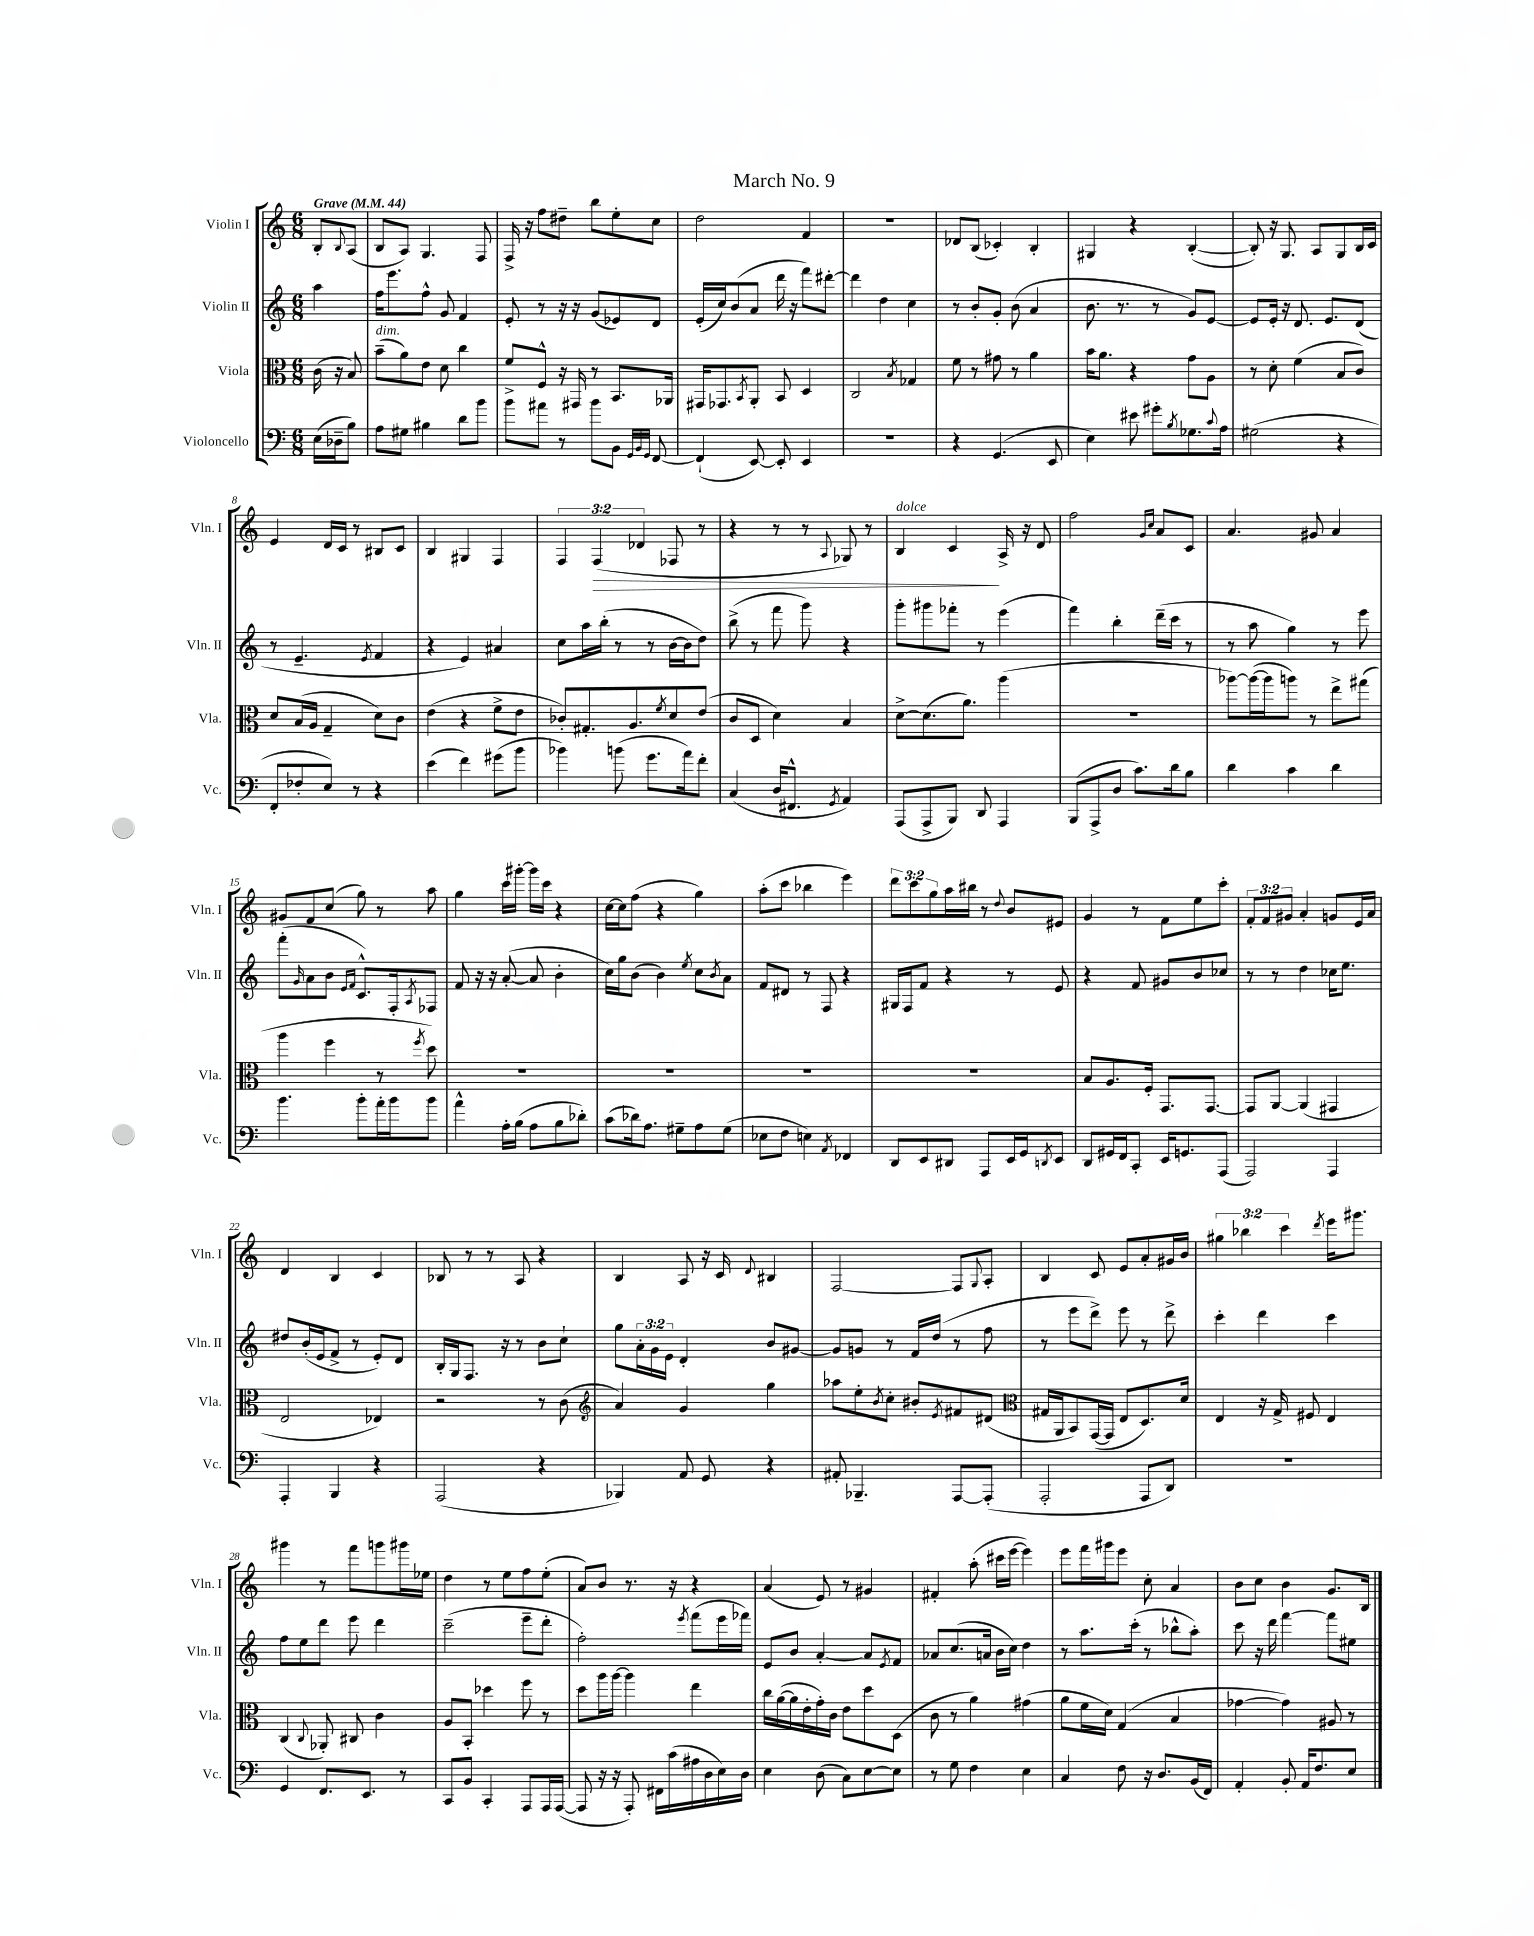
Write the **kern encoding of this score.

**kern	**kern	**kern	**kern
*staff4	*staff3	*staff2	*staff1
*clefF4	*clefC3	*clefG2	*clefG2
*k[]	*k[]	*k[]	*k[]
*M6/8	*M6/8	*M6/8	*M6/8
*MM44	*MM44	*MM44	*MM44
(16E	(16c	4aa	8B'
16D-~	16r	.	.
.	.	.	8qqB
8B)	8B)	.	(8A
=	=	=	=
8A	(8b~	16ff	8B
.	.	8.eee	.
8G#	8a)	.	8A)
4B#	8e	8ff^^	4.G
.	8d	8g	.
8d	4cc	4f	.
8b	.	.	8F
=	=	=	=
8b	8f^	8e'	16F^
.	.	.	16r
8a#	8F^^	8r	8ff
8r	16r	16r	8dd#~
.	16GG#	16r	.
8b	8r	(8g	8bb
8BB	8.BB	8e-)	8ee'
32qqGG	.	.	.
32qqBB	.	.	.
32qqGG	.	.	.
[8FF	.	8d	8cc
.	16AA-	.	.
=	=	=	=
(4FF`]	16GG#	(16e'	2dd
.	8.GG-	16cc)	.
.	.	(8b	.
.	8qBB	.	.
[8EE)	8AA'	8a	.
8EE']	8BB	16ddd	.
.	.	16r	.
4EE	4D	8fff)	4f
.	.	[8ddd#'	.
=	=	=	=
2.r	2C	4ddd#]	2.r
.	.	4dd	.
.	8qB	.	.
.	4G-	4cc	.
=	=	=	=
4r	8f	8r	8d-
.	8r	8b'	(8B
(4.GG	8g#	8g'	4c-')
.	8r	(8b	.
.	4a	4a	4B'
8EE	.	.	.
=	=	=	=
4E)	16b	8.b	4G#
.	8.a	.	.
.	.	8.r	.
8e#	4r	.	4r
8g#'	.	8r	.
8qB	.	.	.
8.G-	8g	8g)	([4B'
.	8A	[8e	.
8qqc	.	.	.
16A	.	.	.
=	=	=	=
(2G#	8r	8e]	8B'])
.	8d'	16e'	16r
.	.	16r	8.G
.	(4f	8.d	.
.	.	.	8A
.	.	8.e	.
4r	8B	.	8G
.	8c)	(8d	16B
.	.	.	16c
=	=	=	=
8FF'	8d	8r	4e
8F-'	(16B	4.e~	.
.	16A	.	.
8E)	4G~	.	16d
.	.	.	16c
8r	.	.	8r
.	.	8qe	.
4r	8d)	4f	8B#
.	8c	.	8c
=	=	=	=
(4e	(4e	4r	4B
4f)	4r	4e)	4G#
(8g#	8f^	4a#	4F
8b	8e	.	.
=	=	=	=
4b-)	8c-')	8cc	6F
.	8.G#'	16aa	.
.	.	.	(6F
.	.	(16bb'	.
(8b	.	8r	.
.	8.A	.	.
.	.	.	6d-
8.g	.	8r	.
.	8qf	.	.
.	8d	[16b	8F-
16a)	.	16b]	.
8f'	(8e	8dd)	8r
=	=	=	=
(4C	8c	(8bb^	4r
.	8D	8r	.
16D	4d)	8fff	8r
8.FF#^^	.	.	.
.	.	8ggg)	8r
8qGG	.	.	8qqA
4AA)	4B	4r	8G-)
.	.	.	8r
=	=	=	=
(8AAA	[8d^	8ggg'	4B
8AAA^	(8.d]	8ggg#	.
8BBB)	.	8fff-'	4c
.	8.a)	.	.
8DD	.	8r	.
4AAA	(4aa	(4eee	16A^
.	.	.	16r
.	.	.	8d
=	=	=	=
(8BBB	2.r	4fff)	2ff
8AAA^	.	.	.
8D	.	4bb'	.
8.c)	.	.	.
.	.	.	16qqg
.	.	.	16qqcc
.	.	(16ddd~	8a
16d	.	16ccc	.
8B	.	8r	8c
=	=	=	=
4d	[8aa-)	8r	4.a
.	(16aa-_	8aa	.
.	16aa-]	.	.
4c	8aa)	4gg)	.
.	8r	.	8g#
4d	8ee^	8r	4a
.	(8gg#	8eee	.
=	=	=	=
4.b	4aa	(8fff'	8g#
.	.	16qqg	.
.	.	8a	8f
.	4ff	8b	(8cc
.	.	16qqe	.
.	.	16qqf	.
8b'	.	8.c^^)	8gg)
16a'	8r	.	8r
16b	.	16F'	.
.	8qff	8qA	.
8b	8dd)	8F-	8aa
=	=	=	=
4a^^	2.r	8f	4gg
.	.	16r	.
.	.	16r	.
16A'	.	([8a'	16ccc
(16B	.	.	[16ggg#'
8A	.	8a]	16ggg#]
.	.	.	16ccc
8B	.	4b'	4r
8d-')	.	.	.
=	=	=	=
(8c	2.r	16cc)	[16cc
.	.	16gg	16cc]
16d-)	.	(8b	(8ff
8.A	.	.	.
.	.	4b)	4r
8G#~	.	.	.
.	.	8qee	.
8A	.	8cc	4gg)
.	.	8qb	.
(8G#	.	8a	.
=	=	=	=
8E-	2.r	8f	(8aa'
8F	.	8d#	8ccc
4E)	.	8r	4bb-
.	.	8F	.
8qAA	.	.	.
4FF-	.	4r	4eee)
=	=	=	=
8DD	2.r	16G#	12ddd
.	.	16F	.
.	.	.	12ccc
8EE	.	8f	.
.	.	.	12gg
8DD#	.	4r	16aa
.	.	.	16bb#
8AAA	.	.	8r
.	.	.	8qqdd
16EE	.	8r	8b
16GG	.	.	.
8qDD	.	.	.
8EE	.	8e	8e#
=	=	=	=
8DD	8B	4r	4g
16GG#	8.A	.	.
16FF	.	.	.
8CC'	.	8f	8r
.	16F'	.	.
16EE	8.GG	8g#	8f
8.GG	.	.	.
.	.	8b	8ee
.	[8.GG	.	.
(8AAA	.	8cc-	8ccc'
=	=	=	=
2AAA)	8GG]	8r	12f'
.	.	.	12f
.	[8AA	8r	.
.	.	.	12g#
.	(4AA]	4dd	4a'
4AAA	4GG#	16cc-	8g
.	.	8.ee	.
.	.	.	16e
.	.	.	16a
=	=	=	=
4AAA'	2E	8dd#	4d
.	.	(16b'	.
.	.	16e	.
4BBB	.	8f^	4B
.	.	8r	.
4r	4E-)	8e')	4c
.	.	8d	.
=	=	=	=
(2AAA	2r	16B'	8B-
.	.	16G	.
.	.	8.F	8r
.	.	.	8r
.	.	16r	.
.	.	8r	8A
4r	8r	8b	4r
.	(8c	8cc`	.
=	=	=	=
*	*clefG2	*	*
4BBB-)	4a)	8gg	4B
.	.	24a'	.
.	.	24g	.
.	.	24e	.
8AA	4g	4d'	8A
8GG	.	.	16r
.	.	.	16c
.	.	.	8qqd
4r	4gg	8b	4B#
.	.	[8g#	.
=	=	=	=
8AA#'	8aa-	8g#]	[2F
4.BBB-~	8ee'	8g	.
.	8qb	.	.
.	8cc'	8r	.
.	8b#'	16f	.
.	.	(16dd	.
.	8qe	.	.
[8AAA	8f#	8r	8F]
.	.	.	8qqG
(8AAA']	(8d#	8ff	8A'
=	=	=	=
*	*clefC3	*	*
2AAA'	16G#	8r	4B
.	16AA	.	.
.	8BB)	8eee	.
.	([16GG	8ddd^)	8c
.	16GG]	.	.
.	8E	8eee	8e
8AAA	8.D)	8r	8a'
8DD)	.	8ddd^	16g#
.	16d	.	16b
=	=	=	=
2.r	4E	4ccc'	6gg#
.	.	.	6bb-
.	16r	4ddd	.
.	16G^	.	.
.	.	.	6ccc
.	8F#	.	.
.	.	.	8qddd
.	4E	4ccc	16eee
.	.	.	8.ggg#
=	=	=	=
4GG	(4C	8ff	4ggg#
.	.	8ee	.
.	8qqC	.	.
8.FF	8AA-')	8ddd	8r
.	8C#	8eee	8fff
8.EE	.	.	.
.	4c	4ddd	8ggg
8r	.	.	16ggg#
.	.	.	16ee-
=	=	=	=
8CC	8A	(2ccc~	4dd
8BB	8BB'	.	.
4CC'	4dd-	.	8r
.	.	.	8ee
8AAA	8ff	8eee~	8ff
16AAA	8r	8ddd'	(8ee'
([16AAA	.	.	.
=	=	=	=
8AAA]	8dd	2ff')	8a)
16r	16aa	.	8b
16r	[16aa	.	.
8AAA')	4aa]	.	8.r
16FF#	.	.	.
(16c	.	.	16r
.	.	8qeee	.
16A#	4ee	(8fff	4r
16D	.	.	.
16E)	.	16eee	.
16D	.	16fff-)	.
=	=	=	=
4E	16cc	8e	(4a
.	([16a	.	.
.	16a]	8b	.
.	16e'	.	.
(8D	16g')	[4a'	8e)
.	16c	.	.
8C)	8e	.	8r
[8E	8dd	8a]	4g#
.	.	8qe	.
8E]	(8D	8f	.
=	=	=	=
8r	8c	8a-	4f#'
8G	8r	(8.cc	.
4F	4a)	.	(8aa'
.	.	16a	.
.	.	16b	16ccc#
.	.	16cc)	[16eee
4E	(4g#	4dd	4eee])
=	=	=	=
4C	8a	8r	8eee
.	16f	8.aa	16fff
.	16d)	.	16ggg#
8F	(4G	.	8eee
.	.	(16ccc'	.
16r	.	8r	8cc'
8.D	.	.	.
.	4B	8bb-^^	4a
(16BB	.	8aa')	.
16FF)	.	.	.
=	=	=	=
4AA'	[4g-	8ccc	8b
.	.	16r	8cc
.	.	16ddd	.
8BB'	4g-])	[4fff	4b
16AA	.	.	.
8.F	.	.	.
.	8A#	8fff]	8.g
8E	8r	8ee#	.
.	.	.	16B
==	==	==	==
*-	*-	*-	*-
